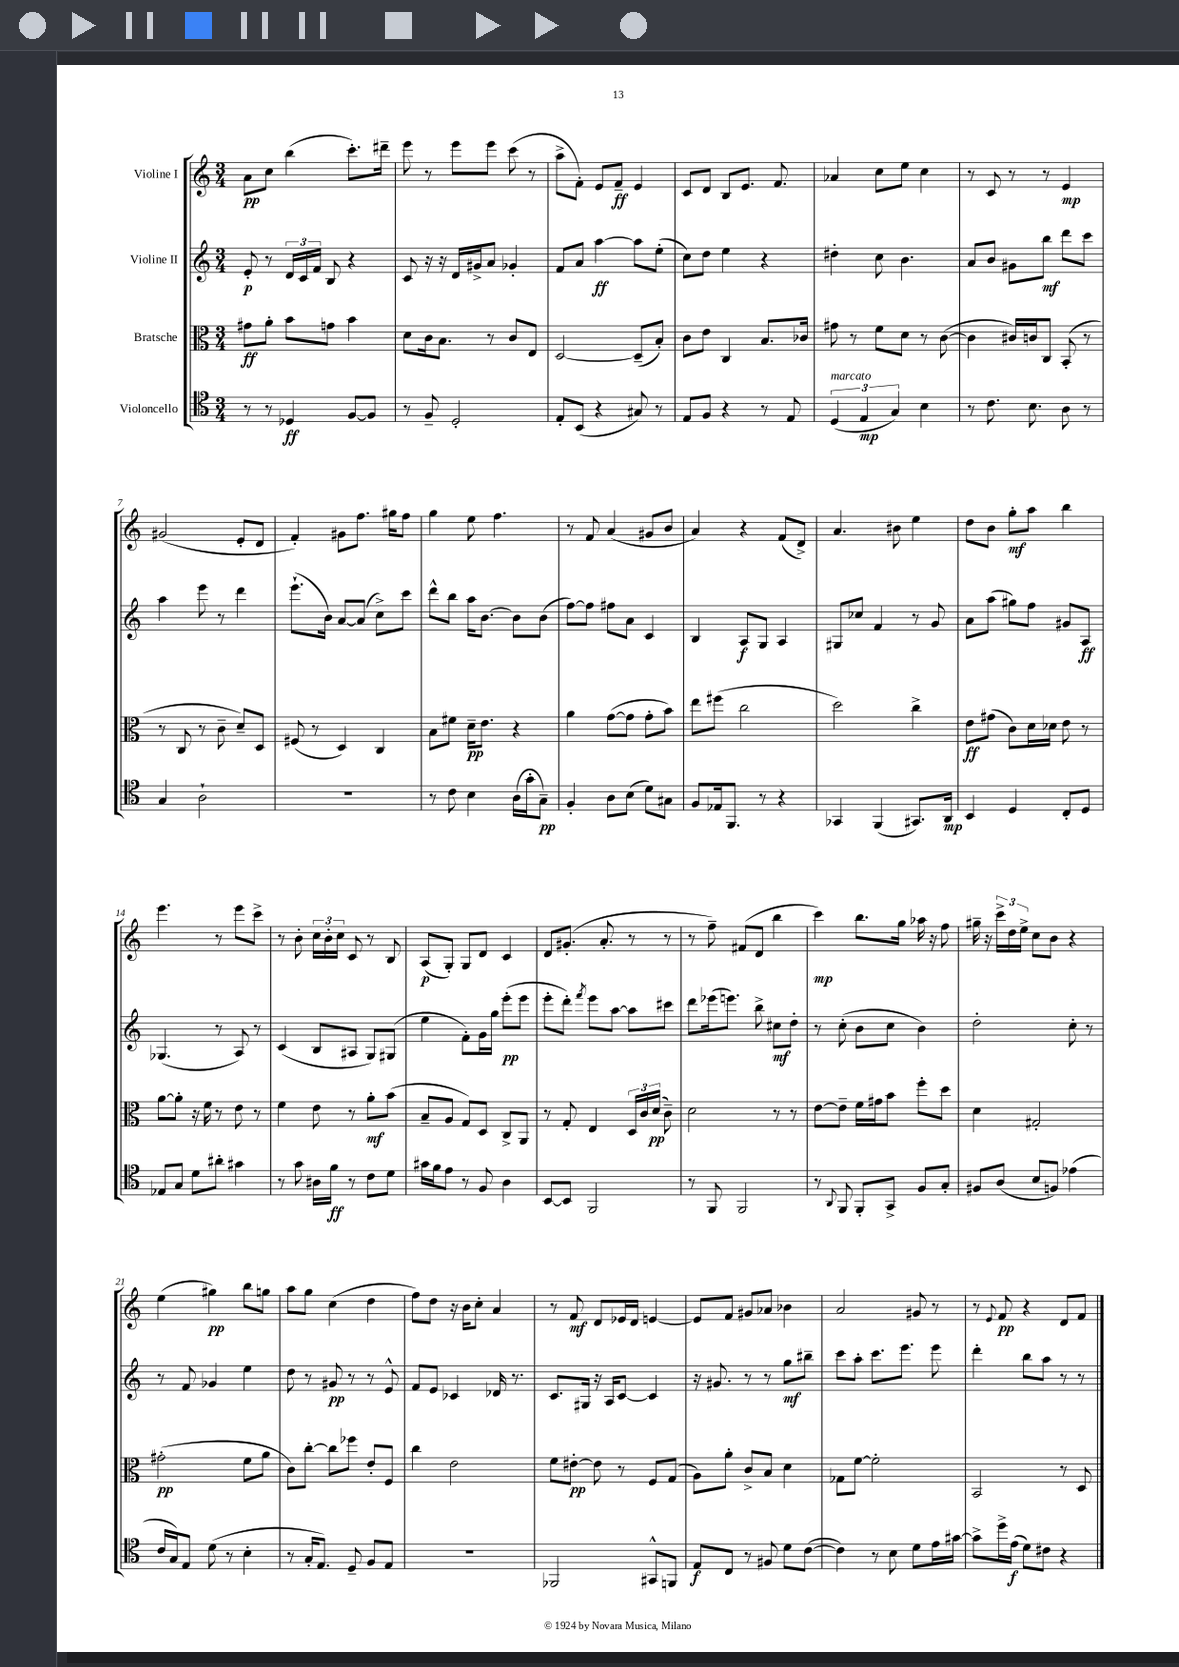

**kern	**kern	**kern	**kern
*staff4	*staff3	*staff2	*staff1
*clefC4	*clefC3	*clefG2	*clefG2
*k[]	*k[]	*k[]	*k[]
*M3/4	*M3/4	*M3/4	*M3/4
8r	8g#	8e'	8a
8r	8a'	8r	8cc
4D-	8b	24d	(4bb
.	.	24c	.
.	.	24f	.
.	8g	8B	.
[8F	4b	4r	8.ccc')
8F]	.	.	.
.	.	.	16ddd#~
=	=	=	=
8r	8d	8c	8eee
8F~	16c	16r	8r
.	8.B	16r	.
2D'	.	16d	8eee
.	.	16g#^	.
.	8r	8a	8eee
.	8c	4g-'	(8ccc
.	8E	.	8r
=	=	=	=
8E'	[2D	8f	8aa^
(8BB	.	8a	8f')
4r	.	[4aa	8e
.	.	.	8f~
8G#)	(8D~]	8aa]	4e
8r	8B')	(8ee'	.
=	=	=	=
8E	8c	8cc)	8c
8F	8e	8dd	8d
4r	4C	4ee	8B
.	.	.	8.e
8r	8.B	4r	.
.	.	.	8.f
8E	.	.	.
.	16c-	.	.
=	=	=	=
(6D	8g#	4dd#'	4a-
.	8r	.	.
6E	.	.	.
.	8f	8cc	8cc
6G)	.	.	.
.	8d	4.b	8ee
4B	8r	.	4cc
.	([8c	.	.
=	=	=	=
8r	4c]	8a	8r
8.c	.	8b	8c
.	16c#)	8g#	8r
8.B	16c	.	.
.	8C	8bb	8r
8A	(8BB'	8ddd	4e
8r	8r	8ccc	.
=	=	=	=
4G	8r	4aa	(2g#
.	8C	.	.
2A`	8r	8eee	.
.	8c~	8r	.
.	8d~)	4ddd	8e'
.	8D	.	8d
=	=	=	=
2.r	(8F#	(8.eee`	4f')
.	8r	.	.
.	.	16b)	.
.	4D)	[8a	8g#
.	.	(8a]	8.ff
.	4C	8cc^)	.
.	.	.	16gg#
.	.	8ccc	8ff
=	=	=	=
8r	8B	8ddd^^	4gg
8c	8f#	8bb	.
4B	16d~	16aa	8ee
.	8.e	[8.b	.
.	.	.	4.ff
(16A	4r	8b]	.
16g'	.	.	.
8G~)	.	(8b	.
=	=	=	=
4F'	4a	[8ff)	8r
.	.	8ff]	8f
8A	([8g	8ff#	(4a
(8B	8g]	8a	.
8d)	8g'	4c	8g#
8G#	8b)	.	8b
=	=	=	=
8F	8ee	4B	4a)
16E-	(8ff#	.	.
8.FF	.	.	.
.	2cc	8A	4r
8r	.	8G	.
4r	.	4A	(8f
.	.	.	8d^)
=	=	=	=
4GG-	2dd)	8G#	4.a
.	.	8cc-	.
(4FF	.	4f	.
.	.	.	8b#
8.GG#)	4cc^	8r	4ee
.	.	8g	.
16AA	.	.	.
=	=	=	=
4BB	8e	8a	8dd
.	(8g#	(8aa	8b
4D	8c)	8gg#)	8gg'
.	16d	8ff	8aa
.	16d-	.	.
8C'	8e	8g#	4bb
8D	8r	8A	.
=	=	=	=
8E-	[8a	(4.G-	4.eee
8G	8a']	.	.
8d	16r	.	.
.	16f	.	.
8a#'	8r	8r	8r
4g#	8e	8A)	8eee
.	8r	8r	8ccc^
=	=	=	=
8r	4f	(4c	8r
8g	.	.	8b'
16A#	8e	8B	24cc
.	.	.	24b'
16f	.	.	.
.	.	.	24cc
8r	8r	8A#	8c
8c	8a'	8G)	8r
8d	(8b	(8G#	8B
=	=	=	=
16g#	8B~	4ee	(8A
16f	.	.	.
8e	8A	.	8G')
8r	8G)	8f')	8G
8F	8D	16g	8d
.	.	16gg	.
4A	8C^	(8eee'	4c
.	8AA	8eee	.
=	=	=	=
[8BB	8r	8eee'	8d
8BB]	8G'	8ddd')	(8.g#'
.	.	8qfff	.
2FF	4E	8eee	.
.	.	.	8.a'
.	.	[8aa	.
.	24D	8aa]	8r
.	24c	.	.
.	(24d	.	.
.	8c~)	8ccc#	8r
=	=	=	=
8r	2d	8ddd	8r
8FF	.	(16eee-	8ff~)
.	.	8.eee)	.
2FF	.	.	(8f#
.	.	8bb^	8d
.	8r	8cc#	4bb
.	8r	8dd'	.
=	=	=	=
8r	[8e	8r	4ccc)
8qqAA	.	.	.
8FF	8e~]	(8cc'	.
8FF'	16f	8b	8.bb
.	16g#	.	.
8GG^	8b	8cc	.
.	.	.	16gg
8F	8ff'	4b)	16aa-
.	.	.	16r
8G'	8dd	.	8ff
=	=	=	=
8F#	4d	2dd'	16gg#~
.	.	.	16r
(8A	.	.	24ccc^
.	.	.	24dd
.	.	.	24ee^
8B	2G#'	.	8cc
8F)	.	.	8b
(4e-	.	8cc'	4r
.	.	8r	.
=	=	=	=
16c	(2g#'	8r	(4ee
16G)	.	.	.
8E	.	8f	.
(8d	.	4g-	4gg#)
8r	.	.	.
4B'	8f	4ee	8bb
.	8a	.	8gg
=	=	=	=
8r	8c)	8dd	8aa
16G'	[8cc'	8r	8gg
8.E)	.	.	.
.	8cc]	8g#	(4cc
8D~	8ff-	8r	.
8F	8e'	8r	4dd
8E	8F	8e^^	.
=	=	=	=
2.r	4cc	8f	8ff)
.	.	8e	8dd
.	2e	4c-	16r
.	.	.	16b
.	.	.	8cc'
.	.	16d-	4a
.	.	8.r	.
=	=	=	=
2FF-	8f	8.c	8r
.	[8e#'	.	8f
.	.	16G#	.
.	8e#]	16r	8d
.	.	16A	.
.	8r	[8c	16e-
.	.	.	16d
8GG#^^	8F	4c]	[4e
8FF	(8G	.	.
=	=	=	=
8E	8A)	16r	8e]
.	.	8.g#	.
8C	8a'	.	8f
8r	8c^	8r	8g#
8F#	8B	8r	8a-
8d	4d	8gg	4b-
([8c	.	8bb#~	.
=	=	=	=
4c])	8G-	8ccc	2a
.	[8f	8aa'	.
8r	2f']	8.ccc	.
8B	.	.	.
.	.	8.eee	.
8d	.	.	8g#
16e	.	8eee	8r
[16g#	.	.	.
=	=	=	=
8g#^]	2BB	4ddd'	8r
.	.	.	8qqe
16dd^	.	.	8f
(16e	.	.	.
8d)	.	8bb	4r
8c#	.	8aa	.
4r	8r	8r	8d
.	8D	8r	8f
==	==	==	==
*-	*-	*-	*-
